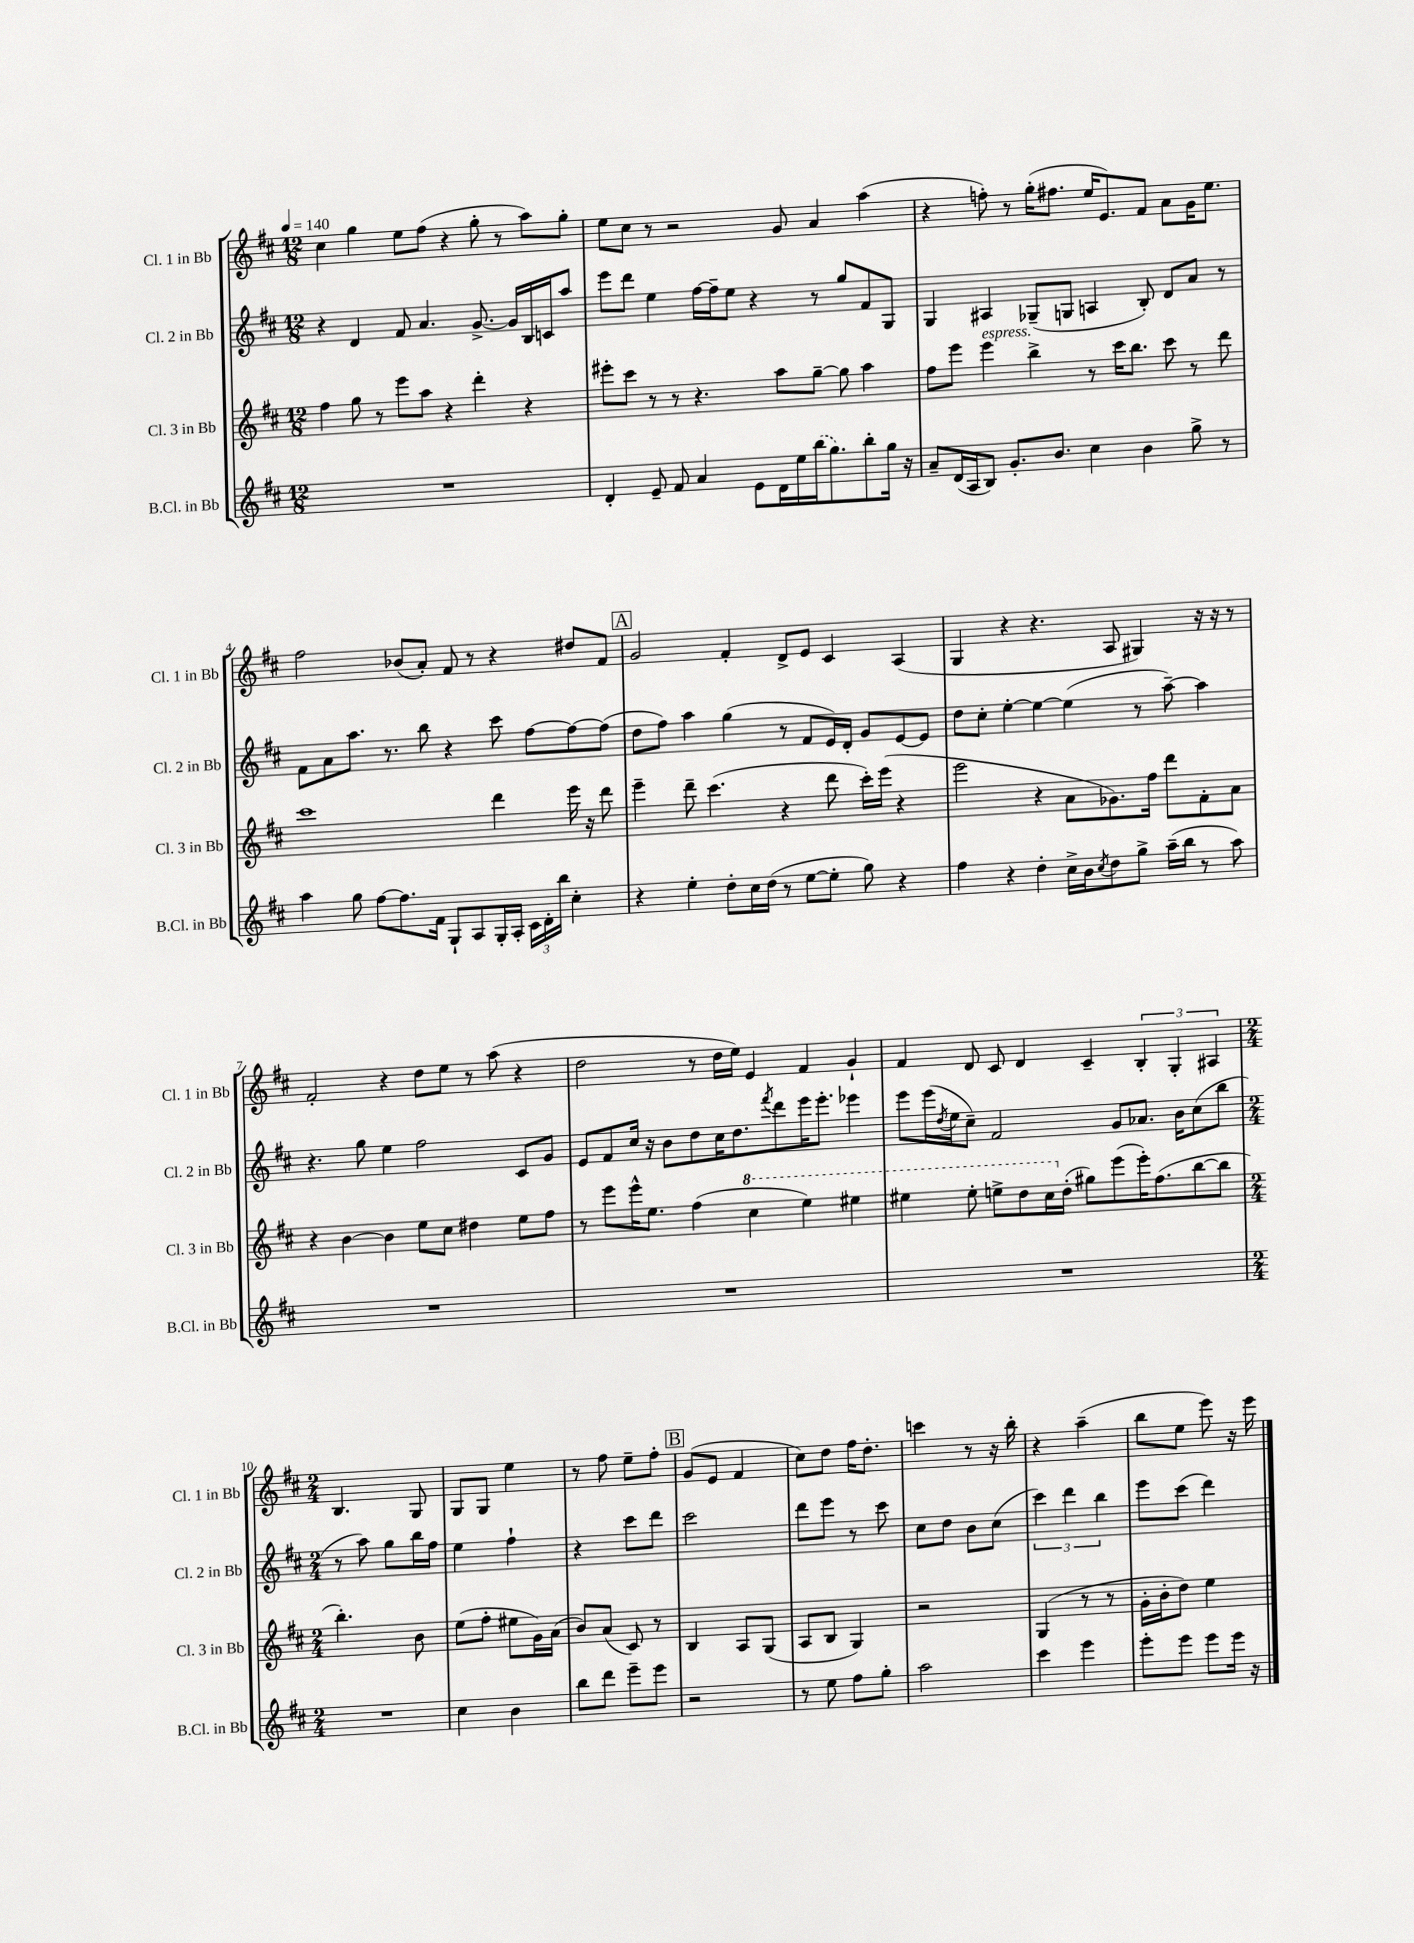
<<
\new StaffGroup <<
\new Staff = "s0" \with { instrumentName = "Cl. 1 in Bb" shortInstrumentName = "Cl. 1 in Bb" } {
    \clef treble \key d \major \numericTimeSignature \time 12/8 \tempo 4 = 140
    cis''4 g''4 e''8 fis''8( r4 g''8-. r8 a''8) g''8-. |
    e''8 cis''8 r8 r2 g'8 a'4 a''4( |
    r4 f''8-.) r8 g''16-.( fis''8. e''16 e'8.) fis'8 a'8 g'16 e''8. |
    fis''2 bes'8( a'8-.) fis'8 r8 r4 dis''8 fis'8 |
    \mark \markup { \box "A" } g'2 fis'4-. d'8-> e'8 cis'4 a4( |
    g4 r4 r4. a8 gis4) r16 r16 r8 |
    fis'2-. r4 d''8 e''8 r8 a''8( r4 |
    d''2 r8 d''16 e''16) e'4 fis'4 g'4-! |
    fis'4 d'8 cis'8 d'4 cis'4-- \tuplet 3/2 { b4-. g4-. ais4 } |
    \numericTimeSignature \time 2/4 b4. g8 |
    g8 g8 e''4 |
    r8 fis''8 e''8-- fis''8-. |
    \mark \markup { \box "B" } g'8( e'8 fis'4 |
    cis''8) d''8 fis''16 d''8.-. |
    c'''4 r8 r16 b''16-. |
    r4 a''4--( |
    b''8 e''8 e'''8) r16 e'''16 \bar "|." |
}
\new Staff = "s1" \with { instrumentName = "Cl. 2 in Bb" shortInstrumentName = "Cl. 2 in Bb" } {
    \clef treble \key d \major \numericTimeSignature \time 12/8
    r4 d'4 fis'8 a'4. g'8.~-> g'16 b16 c'16 a''8 |
    e'''8 d'''8 e''4 fis''16~ fis''16-- e''8 r4 r8 g''8 fis'8 g8 |
    g4 ais4 ges8--( g8 a4 b8-.) d'8 a'8 r8 |
    fis'8 a'8 a''8. r8. b''8 r4 cis'''8 fis''8~ fis''8~ fis''8( |
    \mark \markup { \box "A" } d''8 fis''8) a''4 g''4( r8 fis'8 e'16) d'16-. g'8 e'8~ e'8 |
    d''8 cis''8-. e''4~-. e''4~ e''4( r8 a''8~--) a''4 |
    r4. g''8 e''4 fis''2 cis'8 g'8 |
    e'8 fis'8 cis''16 r16 b'8 d''8 cis''16 d''8. \acciaccatura { fis'''8 } d'''8 e'''16 e'''8.-. ees'''4 |
    e'''8 e'''16( \acciaccatura { d''8 } e''16 cis''8--) fis'2 g'8 aes'8. b'16 cis''8( b''8 |
    \numericTimeSignature \time 2/4 r8 a''8) g''8 b''16 fis''16 |
    e''4 fis''4-! |
    r4 cis'''8 d'''8 |
    \mark \markup { \box "B" } cis'''2 |
    d'''8 e'''8 r8 cis'''8 |
    cis''8 d''8 b'8 cis''8( |
    \tuplet 3/2 { cis'''4) d'''4 b''4 } |
    e'''8 cis'''8( d'''4) \bar "|." |
}
\new Staff = "s2" \with { instrumentName = "Cl. 3 in Bb" shortInstrumentName = "Cl. 3 in Bb" } {
    \clef treble \key d \major \numericTimeSignature \time 12/8
    fis''4 g''8 r8 e'''8 a''8 r4 d'''4-. r4 |
    eis'''8-. cis'''8 r8 r8 r4. a''8 g''8~-- g''8 a''4 |
    fis''8 e'''8 e'''4^\markup { \italic "espress." } b''4-> r8 cis'''16 b''8. cis'''8 r8 d'''8 |
    cis'''1 d'''4 e'''16 r16 d'''8 |
    \mark \markup { \box "A" } e'''4-- d'''8-- cis'''4.( r4 d'''8 cis'''16-.) e'''16( r4 |
    e'''2 r4 a'8 ges'8.) fis''16 d'''8 fis'8-. a'8 |
    r4 b'4~ b'4 e''8 cis''8 dis''4 e''8 fis''8 |
    r8 e'''8 e'''16-^ e''8. fis''4( \ottava #1 cis'''4 e'''4) eis'''4 |
    eis'''4 eis'''8-. e'''8-> d'''8 cis'''16 \ottava #0 d''16-.( gis''8) e'''8( e'''16-.) fis''8.( b''8~ b''8 |
    \numericTimeSignature \time 2/4 b''4.-.) b'8 |
    e''8( fis''8-. eis''8 g'16) a'16( |
    b'8) a'8( cis'8) r8 |
    \mark \markup { \box "B" } b4 a8 g8( |
    a8 b8 g4) |
    r2 |
    g4( r8 r8 |
    g'16-. b'16-. d''8) e''4 \bar "|." |
}
\new Staff = "s3" \with { instrumentName = "B.Cl. in Bb" shortInstrumentName = "B.Cl. in Bb" } {
    \clef treble \key d \major \numericTimeSignature \time 12/8
    R1. |
    d'4-. e'8-- fis'8 a'4 e'8 d'16 e''16 \once \slurDashed b''16( g''8.) b''8-. g''16 r16 |
    a'8-- d'16( a16 b8) g'8.-. b'8. cis''4 b'4 g''8-> r8 |
    a''4 g''8 fis''8~ fis''8. fis'16 g8-! a8 g16-. a16-. \tuplet 3/2 { cis'16 d'16-. b''16 } cis''4-. |
    \mark \markup { \box "A" } r4 e''4-. d''8-. cis''16 d''16( r8 e''8~ e''8-. g''8) r4 |
    fis''4 r4 d''4-. cis''16-> b'16 \acciaccatura { cis''8 } d''8 g''8-> a''16--( b''16 r8 a''8) |
    R1. |
    R1. |
    R1. |
    \numericTimeSignature \time 2/4 R2 |
    cis''4 b'4 |
    b''8 d'''8 e'''8-- e'''8 |
    \mark \markup { \box "B" } r2 |
    r8 e''8 fis''8 g''8-. |
    a''2 |
    cis'''4 e'''4 |
    e'''8-. e'''8 e'''8 e'''16 r16 \bar "|." |
}
>>
>>
